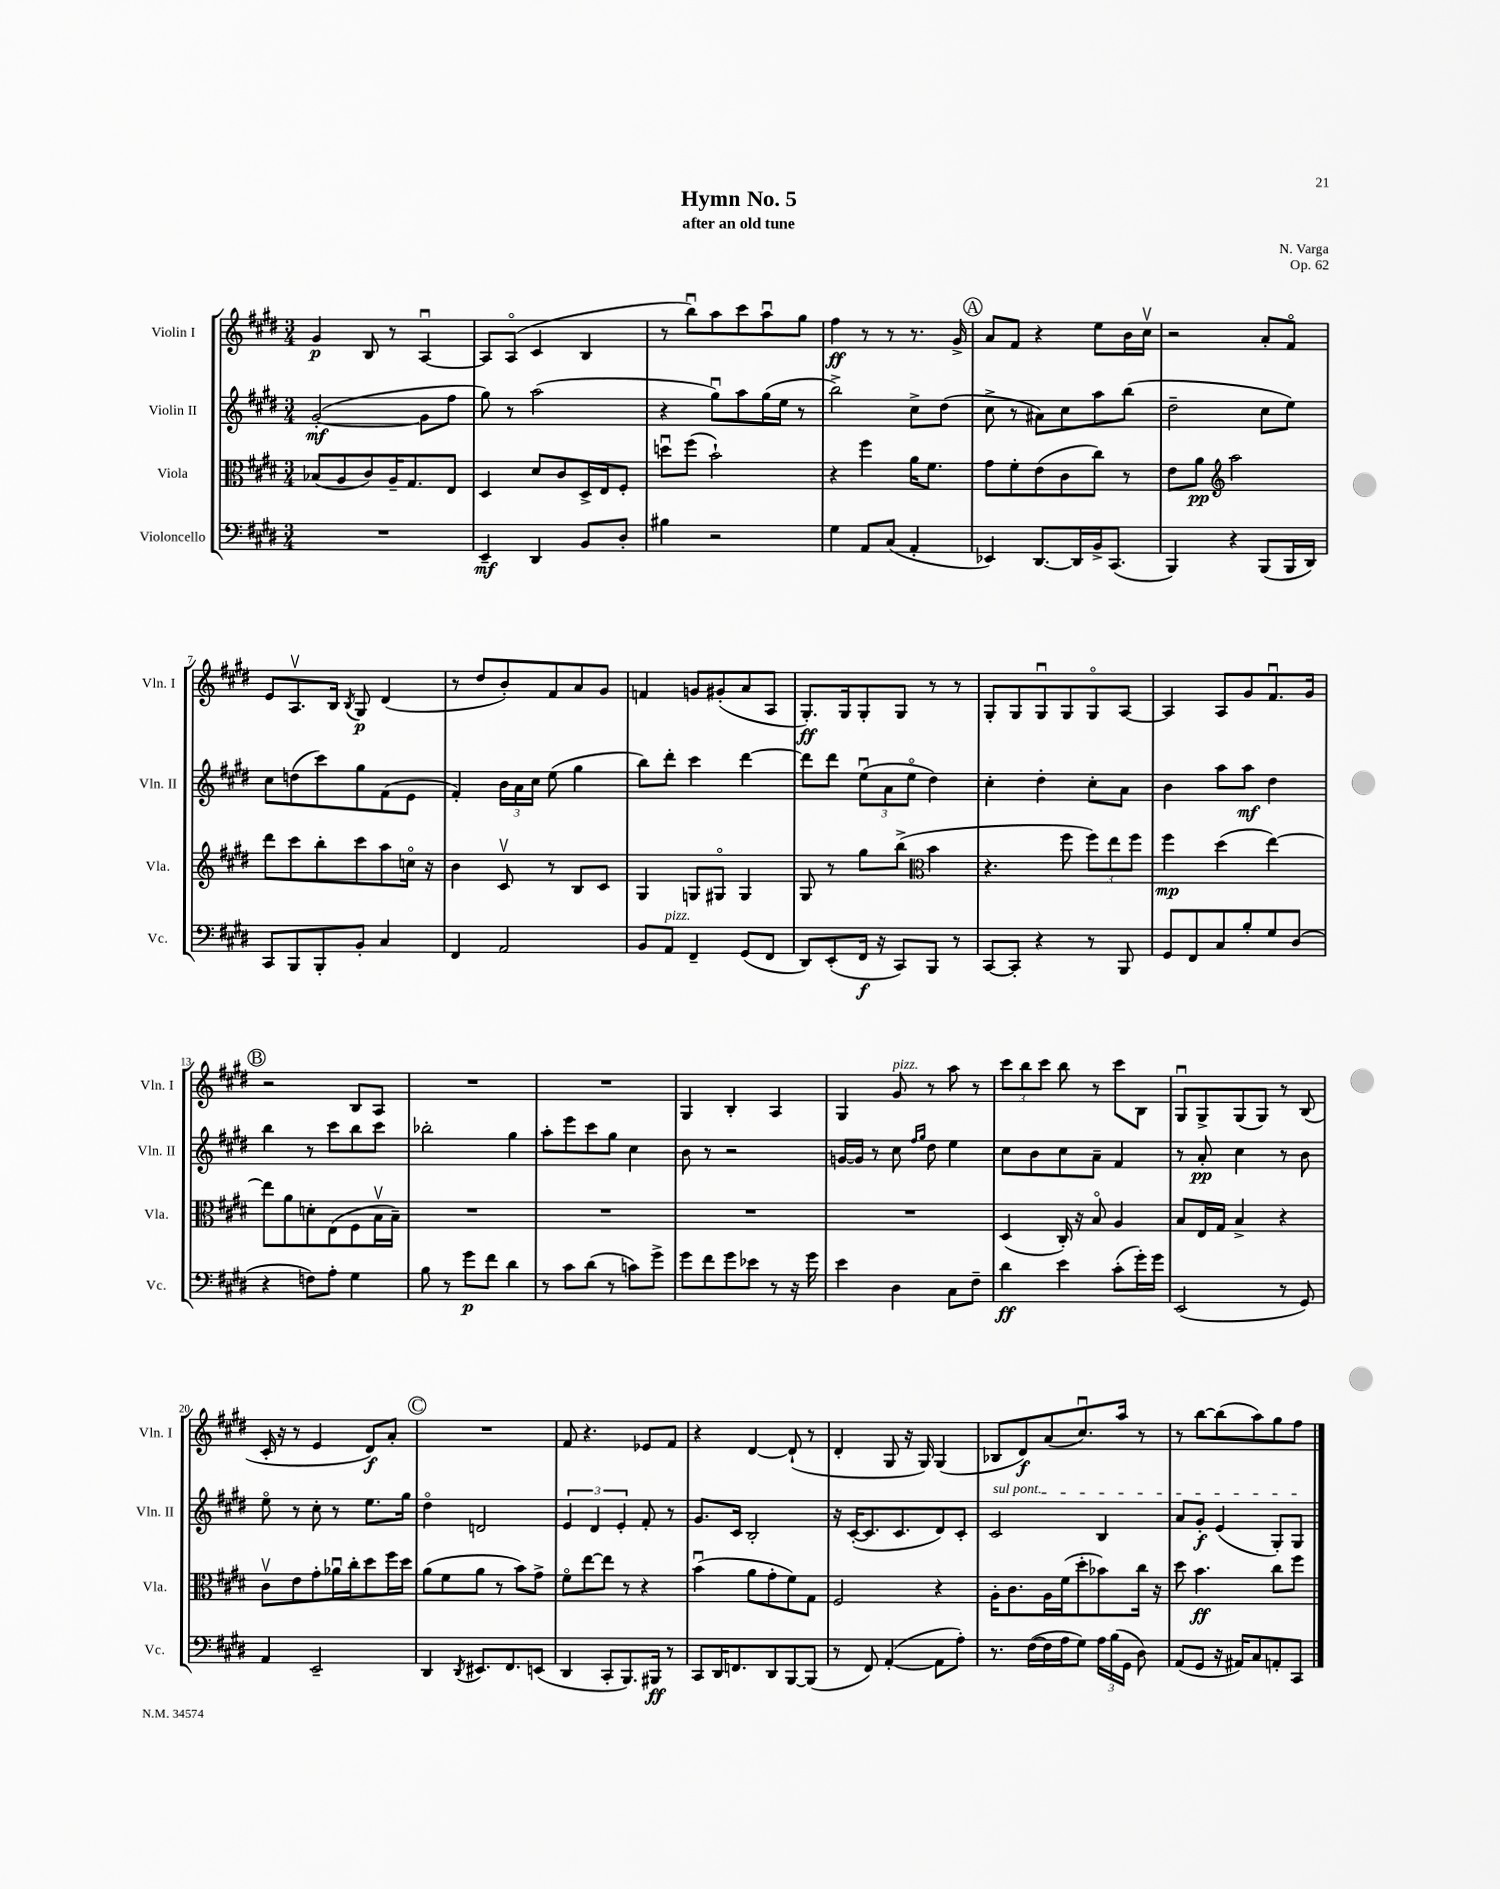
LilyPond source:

\header { title = "Hymn No. 5" composer = "N. Varga" subtitle = "after an old tune" opus = "Op. 62" }
<<
\new StaffGroup <<
\new Staff = "s0" \with { instrumentName = "Violin I" shortInstrumentName = "Vln. I" } {
    \clef treble \key e \major \numericTimeSignature \time 3/4
    \autoBeamOff gis'4\p b8 r8 a4~\downbow |
    a8[ a8]\flageolet( cis'4 b4 |
    r8 b''8[\downbow) a''8 cis'''8 a''8\downbow gis''8] |
    fis''4\ff r8 r8 r8. gis'16-> |
    \mark \markup { \circle "A" } a'8[ fis'8] r4 e''8[ b'16 cis''16]\upbow |
    r2 a'8[-. fis'8]\flageolet |
    e'8[ a8.\upbow b16] \acciaccatura { b8 } gis8\p dis'4( |
    r8 dis''8[ b'8-.) fis'8 a'8 gis'8] |
    f'4 g'8[ gis'8-.( a'8 a8] |
    gis8.[-.\ff) gis16 gis8-. gis8] r8 r8 |
    gis8[-. gis8 gis8\downbow gis8 gis8\flageolet a8]~ |
    a4 a8[ gis'8 fis'8.\downbow gis'16] |
    \mark \markup { \circle "B" } r2 b8[ a8] |
    R2. |
    R2. |
    gis4 b4-. a4 |
    gis4 gis'8^\markup { \italic "pizz." } r8 a''8 r8 |
    \tuplet 3/2 { cis'''8[ b''8 cis'''8] } b''8 r8 cis'''8[ b8] |
    gis8[\downbow gis8-> gis8( gis8]) r8 b8( |
    cis'16-. r16 r8 e'4 dis'8[\f) a'8]-. |
    \mark \markup { \circle "C" } R2. |
    fis'8 r4. ees'8[ fis'8] |
    r4 dis'4~ dis'8-!( r8 |
    dis'4-. gis8 r16 gis16) gis4( |
    bes8[ dis'8\f) a'8( cis''8.\downbow) a''16] r8 |
    r8 b''8[~ b''8( a''8) gis''8 fis''8] \bar "|." |
}
\new Staff = "s1" \with { instrumentName = "Violin II" shortInstrumentName = "Vln. II" } {
    \clef treble \key e \major \numericTimeSignature \time 3/4
    \autoBeamOff gis'2~-.\mf( gis'8[ fis''8] |
    gis''8) r8 a''2( |
    r4 gis''8[\downbow) a''8 gis''16( e''16] r8 |
    b''2->) cis''8[-> dis''8]( |
    \mark \markup { \circle "A" } cis''8-> r8 ais'8[) cis''8 a''8 b''8]( |
    dis''2-- cis''8[ e''8]) |
    cis''8[ d''8( cis'''8) gis''8 fis'8( e'8] |
    fis'4-.) \tuplet 3/2 { b'16[ a'16 cis''16] } e''8( gis''4 |
    b''8[) dis'''8]-. cis'''4 dis'''4~ |
    dis'''8[ dis'''8] \tuplet 3/2 { e''8[\downbow( a'8 e''8]\flageolet } dis''4) |
    cis''4-. dis''4-. cis''8[-. a'8] |
    b'4 a''8[ a''8]\mf dis''4 |
    \mark \markup { \circle "B" } b''4 r8 cis'''8[ b''8 cis'''8] |
    bes''2-. gis''4 |
    a''8[-. e'''8 cis'''8 gis''8] cis''4 |
    b'8 r8 r2 |
    g'16[~ g'16] r8 cis''8 \grace { fis''16[ gis''16] } dis''8 e''4 |
    cis''8[ b'8 cis''8 a'8]-- fis'4 |
    r8 a'8-.\pp cis''4 r8 b'8 |
    e''8\flageolet r8 cis''8-. r8 e''8.[ gis''16] |
    \mark \markup { \circle "C" } dis''4\flageolet d'2 |
    \tuplet 3/2 { e'4 dis'4 e'4-. } fis'8-. r8 |
    gis'8.[ cis'16] b2-. |
    r16 cis'16[~-.( cis'8. cis'8. dis'8) cis'8]-. |
    \once \override TextSpanner.bound-details.left.text = \markup { \italic "sul pont." } cis'2\startTextSpan b4 |
    a'8[ gis'8]-.\f e'4( gis8[-.) gis8]\stopTextSpan \bar "|." |
}
\new Staff = "s2" \with { instrumentName = "Viola" shortInstrumentName = "Vla." } {
    \clef alto \key e \major \numericTimeSignature \time 3/4
    \autoBeamOff bes8[( a8 cis'8) a16-- gis8. e8] |
    dis4 dis'8[ cis'8 dis16-> e16 fis8]-. |
    d''8[\downbow fis''8]( b'2-!) |
    r4 fis''4 a'16[ fis'8.] |
    \mark \markup { \circle "A" } gis'8[ fis'8-. e'8( cis'8 cis''8]) r8 |
    e'8[ a'8]\pp \clef treble a''2 |
    dis'''8[ cis'''8 b''8-. cis'''8 a''8 c''16]\flageolet r16 |
    b'4 cis'8\upbow r8 b8[ cis'8] |
    gis4 g8[ gis8]\flageolet gis4 |
    gis8 r8 gis''8[ b''8]->( \clef alto b'4 |
    r4. fis''8 \tuplet 3/2 { fis''8[) e''8 fis''8] } |
    fis''4\mp dis''4( e''4~) |
    \mark \markup { \circle "B" } e''8[ a'8 d'8-. e8( fis8 b16\upbow b16]--) |
    R2. |
    R2. |
    R2. |
    R2. |
    dis4( cis16-.) r16 b8\flageolet a4 |
    b8[ e16 gis16] b4-> r4 |
    cis'8[\upbow e'8 gis'8-. aes'16\downbow cis''16-. dis''8 fis''16 dis''16] |
    \mark \markup { \circle "C" } a'8[( fis'8 a'8] r8 b'8[) gis'8]-> |
    fis'8[\flageolet e''8~ e''8] r8 r4 |
    b'4\downbow( a'8[ gis'8-. fis'8) gis8] |
    fis2 r4 |
    a16[-. cis'8. a16 fis'16( dis''8-. bes'8) cis''16] r16 |
    dis''8 b'4.\ff cis''8[ fis''8] \bar "|." |
}
\new Staff = "s3" \with { instrumentName = "Violoncello" shortInstrumentName = "Vc." } {
    \clef bass \key e \major \numericTimeSignature \time 3/4
    \autoBeamOff R2. |
    e,4--\mf dis,4 b,8[ dis8]-. |
    bis4 r2 |
    gis4 a,8[ cis8]( a,4-. |
    \mark \markup { \circle "A" } ees,4) dis,8.[~ dis,16 b,16-> cis,8.]( |
    b,,4) r4 b,,8[( b,,16 dis,16]) |
    cis,8[ b,,8 b,,8-. b,8]-. cis4 |
    fis,4 a,2 |
    b,8[ a,8]^\markup { \italic "pizz." } fis,4-- gis,8[( fis,8] |
    dis,8[) e,8-.( fis,16]\f r16 cis,8[) b,,8] r8 |
    cis,8[~ cis,8]-. r4 r8 b,,8 |
    gis,8[ fis,8 cis8 b8-. gis8 dis8]( |
    \mark \markup { \circle "B" } r4 f8[) a8]-. gis4 |
    b8 r8 gis'8[\p fis'8] dis'4 |
    r8 cis'8[ dis'8]( r8 c'8[) gis'8]-> |
    gis'8[ fis'8 gis'8 ees'8] r8 r16 gis'16 |
    e'4 dis4 cis8[ fis8]-- |
    dis'4\ff e'4 cis'8[-.( gis'16-.) gis'16] |
    e,2( r8 gis,8) |
    a,4 e,2-- |
    \mark \markup { \circle "C" } dis,4 \acciaccatura { dis,8 } eis,8.[ fis,8. e,8]( |
    dis,4 cis,8[-. b,,8.) bis,,16]\ff r8 |
    cis,8[ dis,16 f,8. dis,8 b,,8~ b,,8]( |
    r8 fis,8) a,4~-.( a,8[ a8]-.) |
    r8. fis16[~( fis16 a16 gis8]) \tuplet 3/2 { a16[ b16( gis,16] } dis8) |
    a,8[( gis,8] r16 ais,16[) cis8 a,8-. cis,8] \bar "|." |
}
>>
>>
